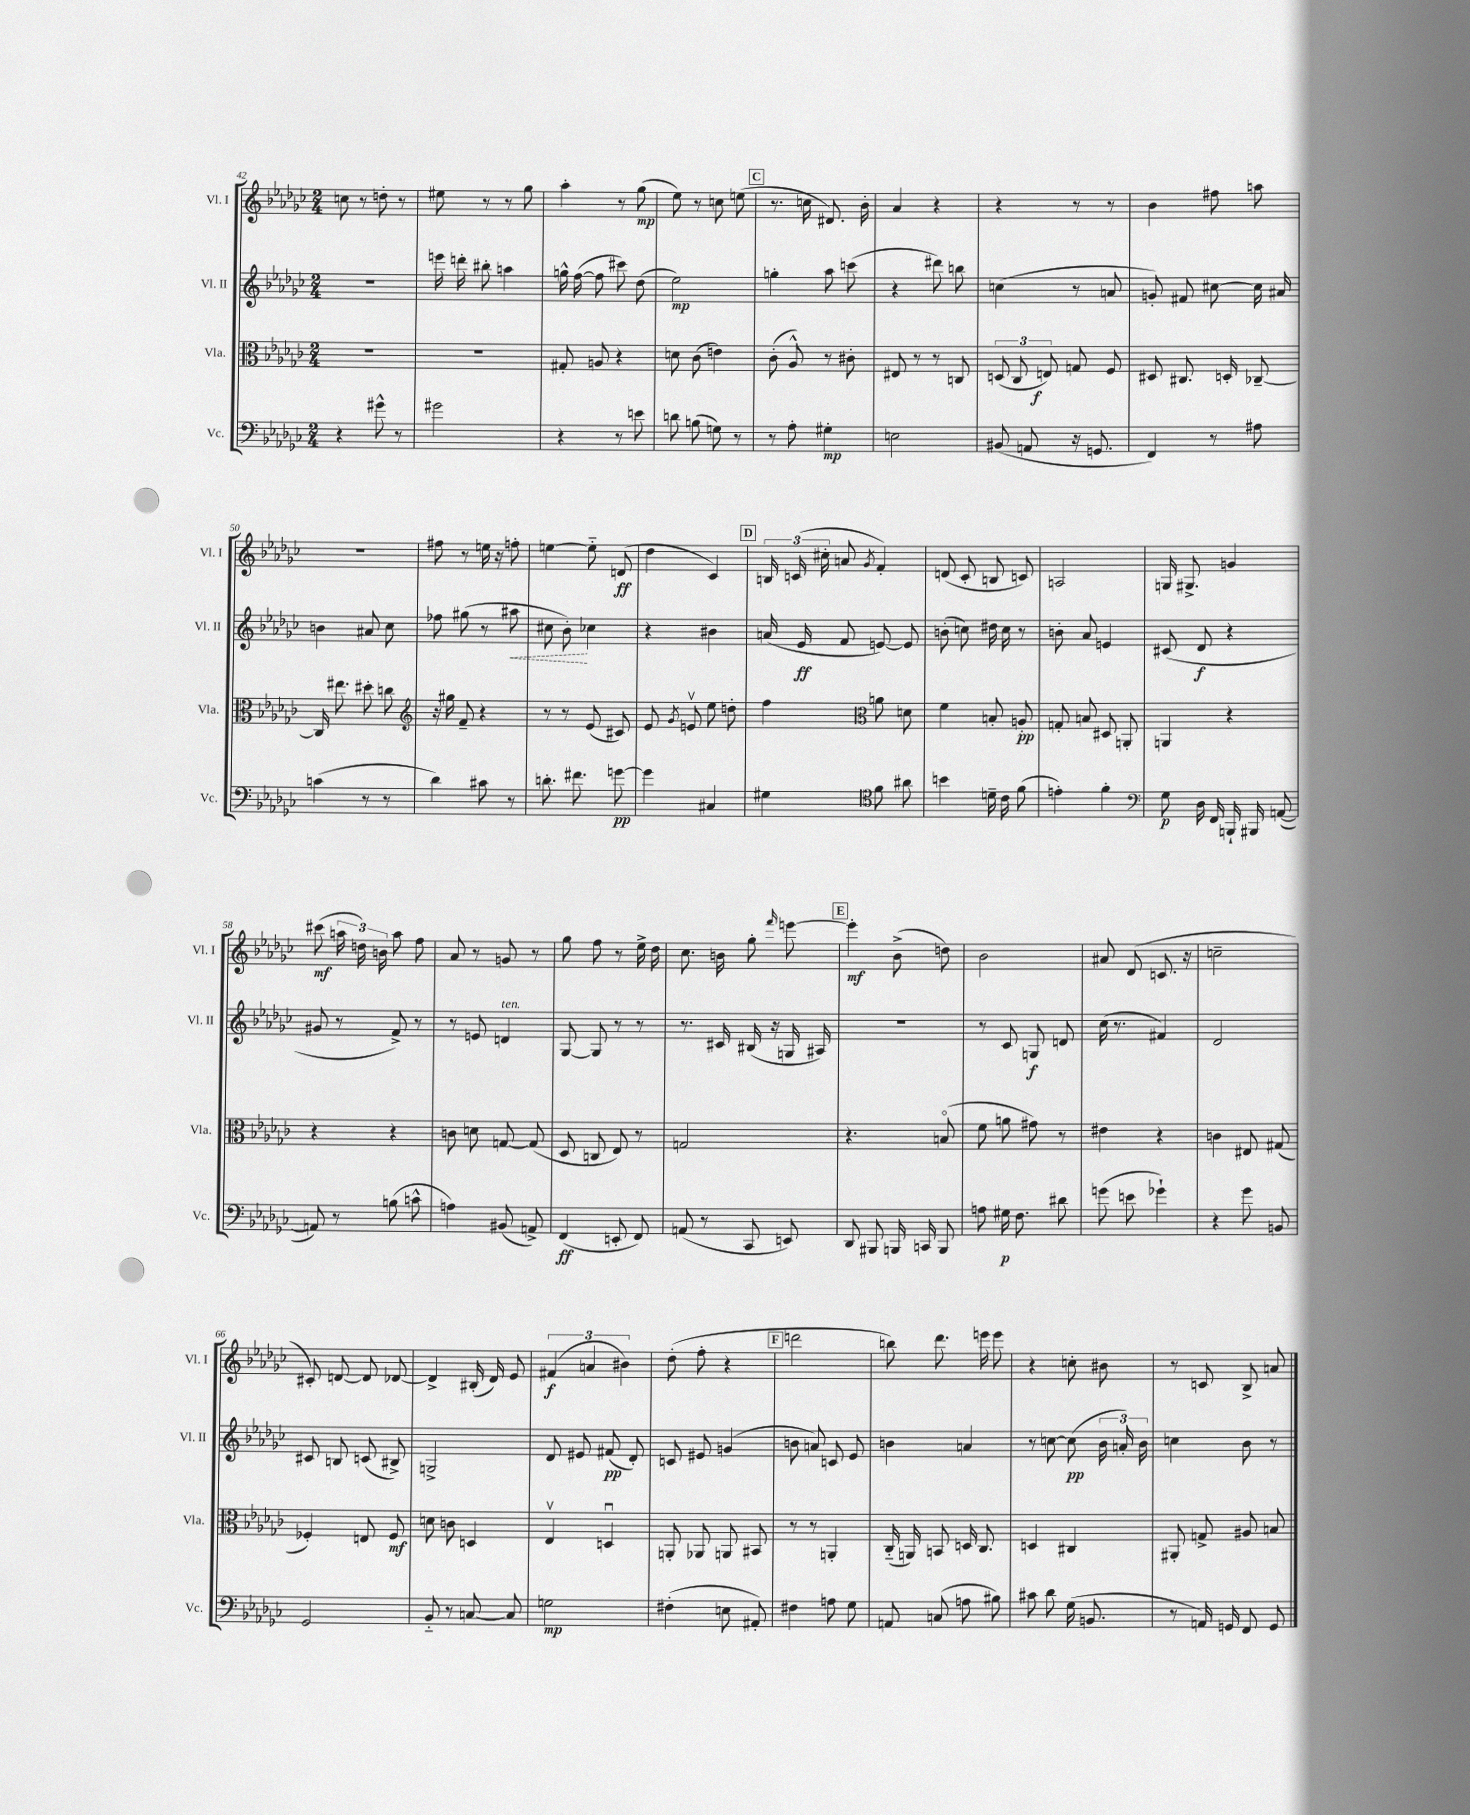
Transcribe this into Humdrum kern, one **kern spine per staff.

**kern	**dynam	**kern	**dynam	**kern	**dynam	**kern	**dynam
*part4	*part4	*part3	*part3	*part2	*part2	*part1	*part1
*staff4	*staff4	*staff3	*staff3	*staff2	*staff2	*staff1	*staff1
*I"Vc.	*	*I"Vla.	*	*I"Vl. II	*	*I"Vl. I	*
*I'Vc.	*	*I'Vla.	*	*I'Vl. II	*	*I'Vl. I	*
*clefF4	*	*clefC3	*	*clefG2	*	*clefG2	*
*k[b-e-a-d-g-c-]	*	*k[b-e-a-d-g-c-]	*	*k[b-e-a-d-g-c-]	*	*k[b-e-a-d-g-c-]	*
*M2/4	*	*M2/4	*	*M2/4	*	*M2/4	*
=42	=42	=42	=42	=42	=42	=42	=42
4r	.	2r	.	2r	.	8ccn\	.
.	.	.	.	.	.	8r	.
8g#X^^\	.	.	.	.	.	8ddn'\	.
8r	.	.	.	.	.	8r	.
=43	=43	=43	=43	=43	=43	=43	=43
2g#X\	.	2r	.	16eeen\	.	8ee#X\	.
.	.	.	.	16dddn'\	.	.	.
.	.	.	.	8bb#X'\	.	8r	.
.	.	.	.	4aan\	.	8r	.
.	.	.	.	.	.	8gg-\	.
=44	=44	=44	=44	=44	=44	=44	=44
4r	.	8G#X'/	.	16ggn^^\	.	4aa-'\	.
.	.	.	.	([16ff\	.	.	.
.	.	8An/	.	8ff\]	.	.	.
8r	.	4r	.	8ccc#X\)	.	8r	.
8en\	.	.	.	(8dd-\	.	(8gg-\	mp
=45	=45	=45	=45	=45	=45	=45	=45
8dn\	.	8dn\	.	2ee-\)	mp	8ee-\)	.
(8Bn\	.	(8c-\	.	.	.	8r	.
8Gn\)	.	4en\)	.	.	.	8ccn\	.
8r	.	.	.	.	.	(8een\	.
!!LO:REH:place=s1:t=C
=46	=46	=46	=46	=46	=46	=46	=46
8r	.	(8c-'\	.	4ggn'\	.	8.r	.
8A-'\	.	8A-^^/)	.	.	.	.	.
.	.	.	.	.	.	16ccn\	.
4G#X'\	mp	8r	.	8aa-\	.	8.d#X/)	.
.	.	8c#X'\	.	(8cccn\	.	.	.
.	.	.	.	.	.	16b-'\	.
=47	=47	=47	=47	=47	=47	=47	=47
2En\	.	8E#X/	.	4r	.	4a-/	.
.	.	8r	.	.	.	.	.
.	.	8r	.	8ddd#X\)	.	4r	.
.	.	8Cn/	.	8bbn\	.	.	.
=48	=48	=48	=48	=48	=48	=48	=48
(8BB#X/	.	(12Dn/	.	(4ccn\	.	4r	.
.	.	12C-/	.	.	.	.	.
8AAn/	.	.	.	.	.	.	.
.	.	12En/)	f	.	.	.	.
16r	.	8Gn/	.	8r	.	8r	.
8.GGn/	.	.	.	.	.	.	.
.	.	8F/	.	8an/	.	8r	.
=49	=49	=49	=49	=49	=49	=49	=49
4FF/)	.	8D#X/	.	8gn'/)	.	4b-\	.
.	.	8.C#X/	.	8f#X/	.	.	.
8r	.	.	.	[8cc#X\	.	8ff#X\	.
.	.	16Dn'/	.	.	.	.	.
8A#X\	.	[8C-X~/	.	16cc#\]	.	8aan\	.
.	.	.	.	16a#X/	.	.	.
!!LO:LB:g=z
=50	=50	=50	=50	=50	=50	=50	=50
(4cn\	.	16C-/]	.	4bn\	.	2r	.
.	.	8.ee#X\	.	.	.	.	.
8r	.	8dd#X'\	.	8a#X/	.	.	.
8r	.	8ccn\	.	8cc-\	.	.	.
=51	=51	=51	=51	=51	=51	=51	=51
*	*	*clefG2	*	*	*	*	*
4d-\)	.	16r	.	8ff-X\	.	8ff#X\	.
.	.	16gg#X\	.	.	.	.	.
.	.	8f~/	.	(8gg#X\	.	8r	.
8c#X\	.	4r	.	8r	.	16een\	.
.	.	.	.	.	.	16r	.
!	!	!	!	!	!LO:HP:b	!	!
8r	.	.	.	8aa#X\	<	8ffn'\	.
=52	=52	=52	=52	=52	=52	=52	=52
8.dn'\	.	8r	.	8cc#X\	.	[4een\	.
.	.	8r	.	8b-'\)	.	.	.
8.f#X\	.	.	.	.	.	.	.
.	.	(8e-/	.	4cc-X\	[	8ee\]	.
[8gn\	pp	8c#X/)	.	.	.	(8dn/	ff
=53	=53	=53	=53	=53	=53	=53	=53
4g\]	.	8e-/	.	4r	.	4dd-\	.
.	.	8qg-/	.	.	.	.	.
.	.	8env/	.	.	.	.	.
4C#X/	.	8ee-\	.	4b#X\	.	4c-/)	.
.	.	8ddn'\	.	.	.	.	.
!!LO:REH:place=s1:t=D
=54	=54	=54	=54	=54	=54	=54	=54
4G#X\	.	4ff\	.	(16an/	.	24Bn/	.
.	.	.	.	.	.	(24cn/	.
.	.	.	.	16e-/	ff	.	.
.	.	.	.	.	.	24cc#X'\	.
.	.	.	.	8f/	.	8an/	.
*clefC4	*	*clefC3	*	*	*	*	*
.	.	.	.	.	.	8qg-/	.
8f\	.	8an\	.	[8en/)	.	4f'/)	.
8a#X\	.	8dn\	.	8e/]	.	.	.
=55	=55	=55	=55	=55	=55	=55	=55
4bn\	.	4f\	.	(8bn'\	.	(8dn/	.
.	.	.	.	8ccn\)	.	8c-'/	.
16dn~\	.	8Bn'/	.	16dd#X\	.	8Bn/	.
16c-\	.	.	.	16cc\	.	.	.
(8f\	.	8An'/	pp	8r	.	8cn/)	.
=56	=56	=56	=56	=56	=56	=56	=56
4en'\)	.	8Gn'/	.	8bn'\	.	2An/	.
.	.	8Bn/	.	8a-/	.	.	.
4f'\	.	8D#X/	.	4en/	.	.	.
.	.	8AAn'/	.	.	.	.	.
=57	=57	=57	=57	=57	=57	=57	=57
*clefF4	*	*	*	*	*	*	*
8G-\	p	4AAn/	.	(8c#X/	.	16Gn/	.
.	.	.	.	.	.	8.G#X^/	.
16D-\	.	.	.	8d-/	f	.	.
16FF/	.	.	.	.	.	.	.
16BBBn`/	.	4r	.	4r	.	4gn/	.
16BBB#X/	.	.	.	.	.	.	.
([8AAn/	.	.	.	.	.	.	.
!!LO:LB:g=z
=58	=58	=58	=58	=58	=58	=58	=58
8AAn/])	.	4r	.	8g#X/	.	(8ccc#X\	mf
8r	.	.	.	8r	.	24aan\	.
.	.	.	.	.	.	24ddn\)	.
.	.	.	.	.	.	24bn\	.
(8Bn\	.	4r	.	8f^/)	.	8aa\	.
8cn^^\	.	.	.	8r	.	8ff\	.
=59	=59	=59	=59	=59	=59	=59	=59
4An\)	.	8cn\	.	8r	.	8a-/	.
.	.	8dn\	.	8en/	.	8r	.
!	!	!	!	!LO:TX:a:i:t=ten.	!	!	!
(8BB#X/	.	[8Gn/	.	4dn/	.	8gn/	.
8AAn^/)	.	(8G/]	.	.	.	8r	.
=60	=60	=60	=60	=60	=60	=60	=60
(4FF/	ff	8D-/	.	[8G-/	.	8gg-\	.
.	.	8Cn/	.	8G-/]	.	8ff\	.
8EEn'/	.	8E-/)	.	8r	.	8r	.
8FF/)	.	8r	.	8r	.	16ee-^\	.
.	.	.	.	.	.	16dd-\	.
=61	=61	=61	=61	=61	=61	=61	=61
(8AAn/	.	2Gn/	.	8.r	.	8.cc-\	.
8r	.	.	.	.	.	.	.
.	.	.	.	16c#X/	.	16bn\	.
8CC-/	.	.	.	(16B#X/	.	8gg-'\	.
.	.	.	.	16r	.	.	.
.	.	.	.	.	.	16qqfff/	.
8EEn/)	.	.	.	16Gn/	.	[8eeen\	.
.	.	.	.	16A#X/)	.	.	.
!!LO:REH:place=s1:t=E
=62	=62	=62	=62	=62	=62	=62	=62
8DD-/	.	4.r	.	2r	.	4eee'\]	mf
8BBB#X/	.	.	.	.	.	.	.
16BBBn/	.	.	.	.	.	(8b-^\	.
16CCn/	.	.	.	.	.	.	.
8BBB/	.	(8Bn/	.	.	.	8ddn\)	.
=63	=63	=63	=63	=63	=63	=63	=63
8An\	.	8f\	.	8r	.	2b-\	.
16G#X\	p	8an\	.	8c-/	.	.	.
8.F\	.	.	.	.	.	.	.
.	.	8g#X\)	.	8Gn/	f	.	.
8d#X\	.	8r	.	8dn/	.	.	.
=64	=64	=64	=64	=64	=64	=64	=64
(8gn\	.	4e#X\	.	(16cc-\	.	8a#X/	.
.	.	.	.	8.r	.	.	.
8en\	.	.	.	.	.	(8d-/	.
4g-X`\)	.	4r	.	4f#X/)	.	8.cn/	.
.	.	.	.	.	.	16r	.
=65	=65	=65	=65	=65	=65	=65	=65
4r	.	4cn\	.	2d-/	.	2ccn~\	.
8g-\	.	8E#X/	.	.	.	.	.
8BBn/	.	(8G#X/	.	.	.	.	.
!!LO:LB:g=z
=66	=66	=66	=66	=66	=66	=66	=66
2GG-/	.	4F-X'/)	.	8c#X/	.	8c#X'/)	.
.	.	.	.	8Bn/	.	[8dn/	.
.	.	8En/	.	(8cn/	.	8d/]	.
.	.	8F-/	mf	8B#X^/)	.	[8d-X/	.
=67	=67	=67	=67	=67	=67	=67	=67
8BB-/	.	8dn\	.	2Gn^/	.	4d-^/]	.
8r	.	8cn\	.	.	.	.	.
[8Cn/	.	4Dn/	.	.	.	(16B#X'/	.
.	.	.	.	.	.	16d-/)	.
8C/]	.	.	.	.	.	8e-/	.
=68	=68	=68	=68	=68	=68	=68	=68
2Gn\	mp	4E-v/	.	8d-/	.	(6f#X/	f
.	.	.	.	8e#X/	.	.	.
.	.	.	.	.	.	6an/	.
.	.	4Dnu/	.	(8f#X/	pp	.	.
.	.	.	.	.	.	6b#X\)	.
.	.	.	.	8d-'/)	.	.	.
=69	=69	=69	=69	=69	=69	=69	=69
(4F#X'\	.	8AAn'/	.	8cn/	.	(8dd-'\	.
.	.	8AA-X/	.	8e#X/	.	8ff'\	.
8En\	.	8AAn/	.	(4gn/	.	4r	.
8AA#X'/)	.	8BB#X/	.	.	.	.	.
!!LO:REH:place=s1:t=F
=70	=70	=70	=70	=70	=70	=70	=70
4F#X\	.	8r	.	8bn\	.	2dddn\	.
.	.	8r	.	8an/)	.	.	.
8An\	.	4AAn'/	.	8cn/	.	.	.
8G-\	.	.	.	8e-/	.	.	.
=71	=71	=71	=71	=71	=71	=71	=71
8AAn/	.	(16C-/	.	4bn\	.	8bbn\)	.
.	.	16AAn/)	.	.	.	.	.
(8Cn/	.	8BBn/	.	.	.	8.ddd-\	.
8An\	.	16Dn/	.	4an/	.	.	.
.	.	8.C-/	.	.	.	16eeen\	.
8B#X\)	.	.	.	.	.	8eee\	.
=72	=72	=72	=72	=72	=72	=72	=72
8c#X\	.	4Dn/	.	8r	.	4r	.
8d-\	.	.	.	[8ccn\	.	.	.
(16G-\	.	4C#X/	.	(8cc\]	pp	8ccn'\	.
8.BBn/	.	.	.	.	.	.	.
.	.	.	.	24b-\	.	8b#X\	.
.	.	.	.	24an'/)	.	.	.
.	.	.	.	24b-\	.	.	.
=73	=73	=73	=73	=73	=73	=73	=73
8r	.	8AA#X'/	.	4ccn\	.	8r	.
16AAn/)	.	8Gn^/	.	.	.	8cn/	.
16GGn/	.	.	.	.	.	.	.
8FF/	.	8A#X/	.	8b-\	.	8B-^/	.
8GG/	.	8Bn/	.	8r	.	8an/	.
==	==	==	==	==	==	==	==
*-	*-	*-	*-	*-	*-	*-	*-
